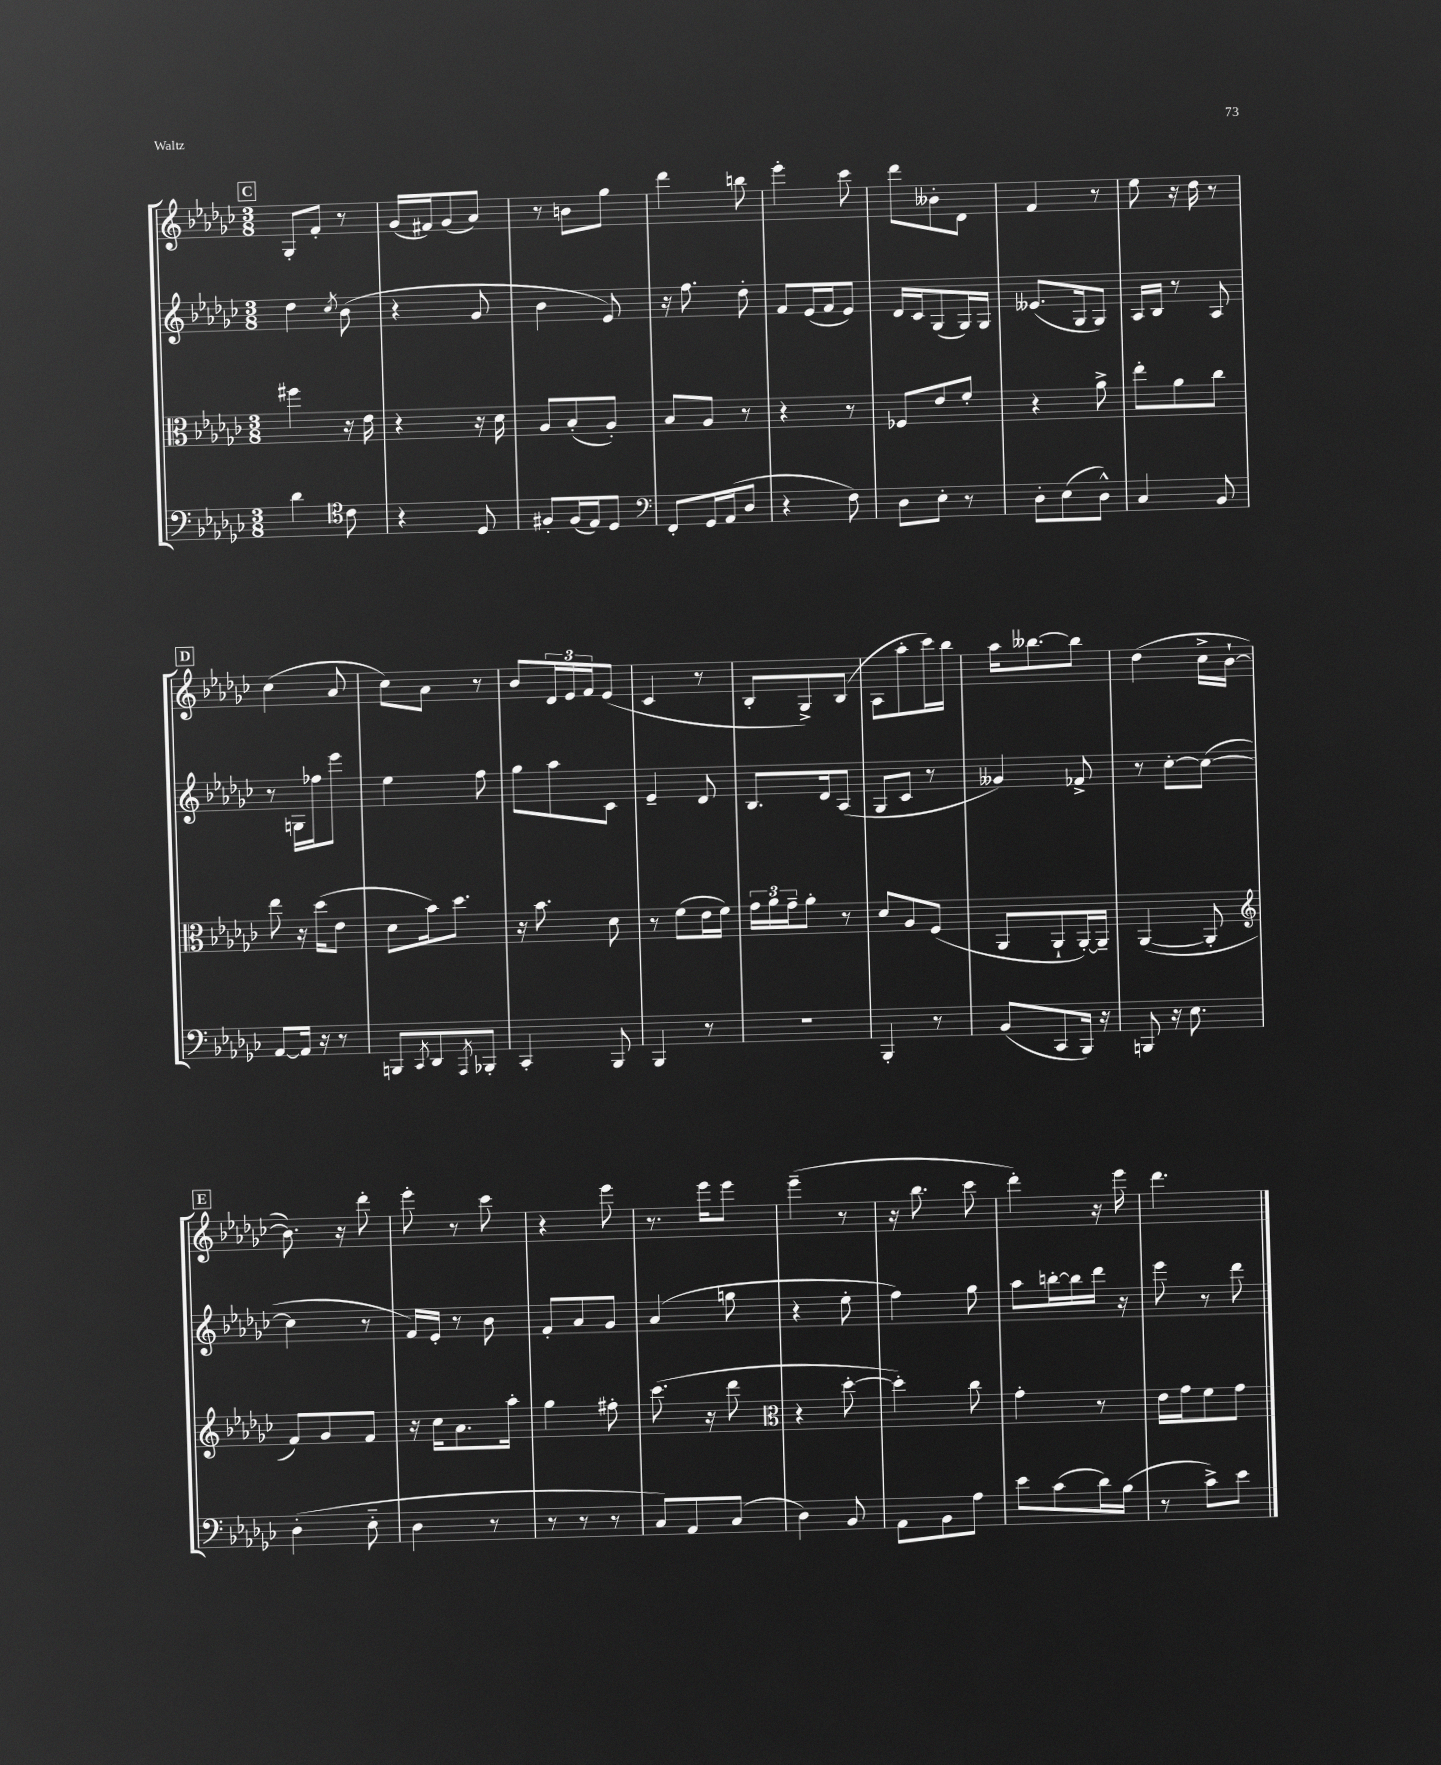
<<
\new StaffGroup <<
\new Staff = "s0" {
    \clef treble \key ges \major \numericTimeSignature \time 3/8
    \mark \markup { \box "C" } ges8-. f'8-. r8 |
    ges'16( fis'16) ges'8( aes'8) |
    r8 b'8 ges''8 |
    des'''4 b''8 |
    ees'''4-. ces'''8 |
    des'''8 beses'8-. des'8 |
    f'4 r8 |
    ees''8 r16 des''16 r8 |
    \mark \markup { \box "D" } ces''4( aes'8 |
    ces''8) aes'8 r8 |
    bes'8 \tuplet 3/2 { des'16 ees'16 f'16 } ees'8( |
    ces'4 r8 |
    bes8-. ges8->) bes8( |
    aes8 aes''8-. ces'''16) bes''16 |
    aes''16 beses''8.~ beses''8 |
    des''4( ces''16-> bes'16~-! |
    \mark \markup { \box "E" } bes'8.) r16 des'''8-. |
    ees'''8-. r8 ces'''8 |
    r4 ees'''8 |
    r8. ees'''16 ees'''8 |
    ees'''4--( r8 |
    r16 bes''8. ces'''8 |
    des'''4-.) r16 ees'''16 |
    des'''4. \bar "|." |
}
\new Staff = "s1" {
    \clef treble \key ges \major \numericTimeSignature \time 3/8
    \mark \markup { \box "C" } des''4 \acciaccatura { ces''8 } bes'8( |
    r4 ges'8 |
    bes'4 ees'8) |
    r16 f''8. des''8-. |
    f'8 ees'16( f'16 ees'8) |
    des'16 ces'16 ges8( ges16) ges16 |
    eeses'8.( ges16 ges8) |
    aes16 bes16 r8 aes8 |
    \mark \markup { \box "D" } r8 g16 fes''16 ees'''8 |
    ees''4 f''8 |
    ges''8 aes''8 ces'8 |
    ees'4-- des'8 |
    bes8. des'16 aes8( |
    ges8 ces'8 r8 |
    geses'4) fes'8-> |
    r8 ces''8~-. ces''8~( |
    \mark \markup { \box "E" } ces''4 r8 |
    f'16) ees'16-. r8 bes'8 |
    f'8-. aes'8 ges'8 |
    aes'4( g''8 |
    r4 ees''8-. |
    f''4) ges''8 |
    aes''8 b''16~-. b''16 des'''16 r16 |
    ees'''8 r8 des'''8 \bar "|." |
}
\new Staff = "s2" {
    \clef alto \key ges \major \numericTimeSignature \time 3/8
    \mark \markup { \box "C" } fis''4 r16 ees'16 |
    r4 r16 des'16 |
    aes8 bes8-.( aes8-.) |
    bes8 aes8 r8 |
    r4 r8 |
    fes8 ees'8 f'8-. |
    r4 aes'8-> |
    ees''8-. aes'8 ces''8 |
    \mark \markup { \box "D" } ees''8 r16 des''16( ees'8 |
    des'8 bes'16) des''8. |
    r16 bes'8. des'8 |
    r8 f'8( ees'16 f'16) |
    \tuplet 3/2 { ges'16 aes'16 ges'16-- } aes'8-. r8 |
    des'8 aes8 f8( |
    aes,8 aes,8-! aes,16~-.) aes,16-- |
    aes,4~( aes,8-. |
    \mark \markup { \box "E" } \clef treble f'8) ges'8 f'8 |
    r16 ces''16 aes'8. aes''16-. |
    ges''4 fis''8-. |
    ces'''8.( r16 des'''8 |
    \clef alto r4 des''8~-. |
    des''4-.) ces''8 |
    ges'4-. r8 |
    ees'16 ges'16 f'8 ges'8 \bar "|." |
}
\new Staff = "s3" {
    \clef bass \key ges \major \numericTimeSignature \time 3/8
    \mark \markup { \box "C" } des'4 \clef tenor ces'8 |
    r4 des8 |
    fis8-. fis16( ees16) des8 |
    \clef bass f,8-. ges,16 aes,16( des8 |
    r4 f8) |
    des8 ees8-. r8 |
    des8-. ees8( des8-^) |
    ces4 bes,8 |
    \mark \markup { \box "D" } aes,8~ aes,16 r16 r8 |
    b,,8 \acciaccatura { ces,8 } des,8 \acciaccatura { aes,,8 } bes,,8-. |
    ces,4-. bes,,8 |
    bes,,4 r8 |
    R4. |
    bes,,4-. r8 |
    bes,8( ces,8 bes,,16) r16 |
    b,,8 r16 ees8. |
    \mark \markup { \box "E" } des4-.( ees8-_ |
    des4 r8 |
    r8 r8 r8 |
    ces8) aes,8 ces8( |
    des4) bes,8 |
    aes,8 bes,8 aes8 |
    ees'8 ces'8( des'16) bes16( |
    r8 ces'8->) ees'8 \bar "|." |
}
>>
>>
